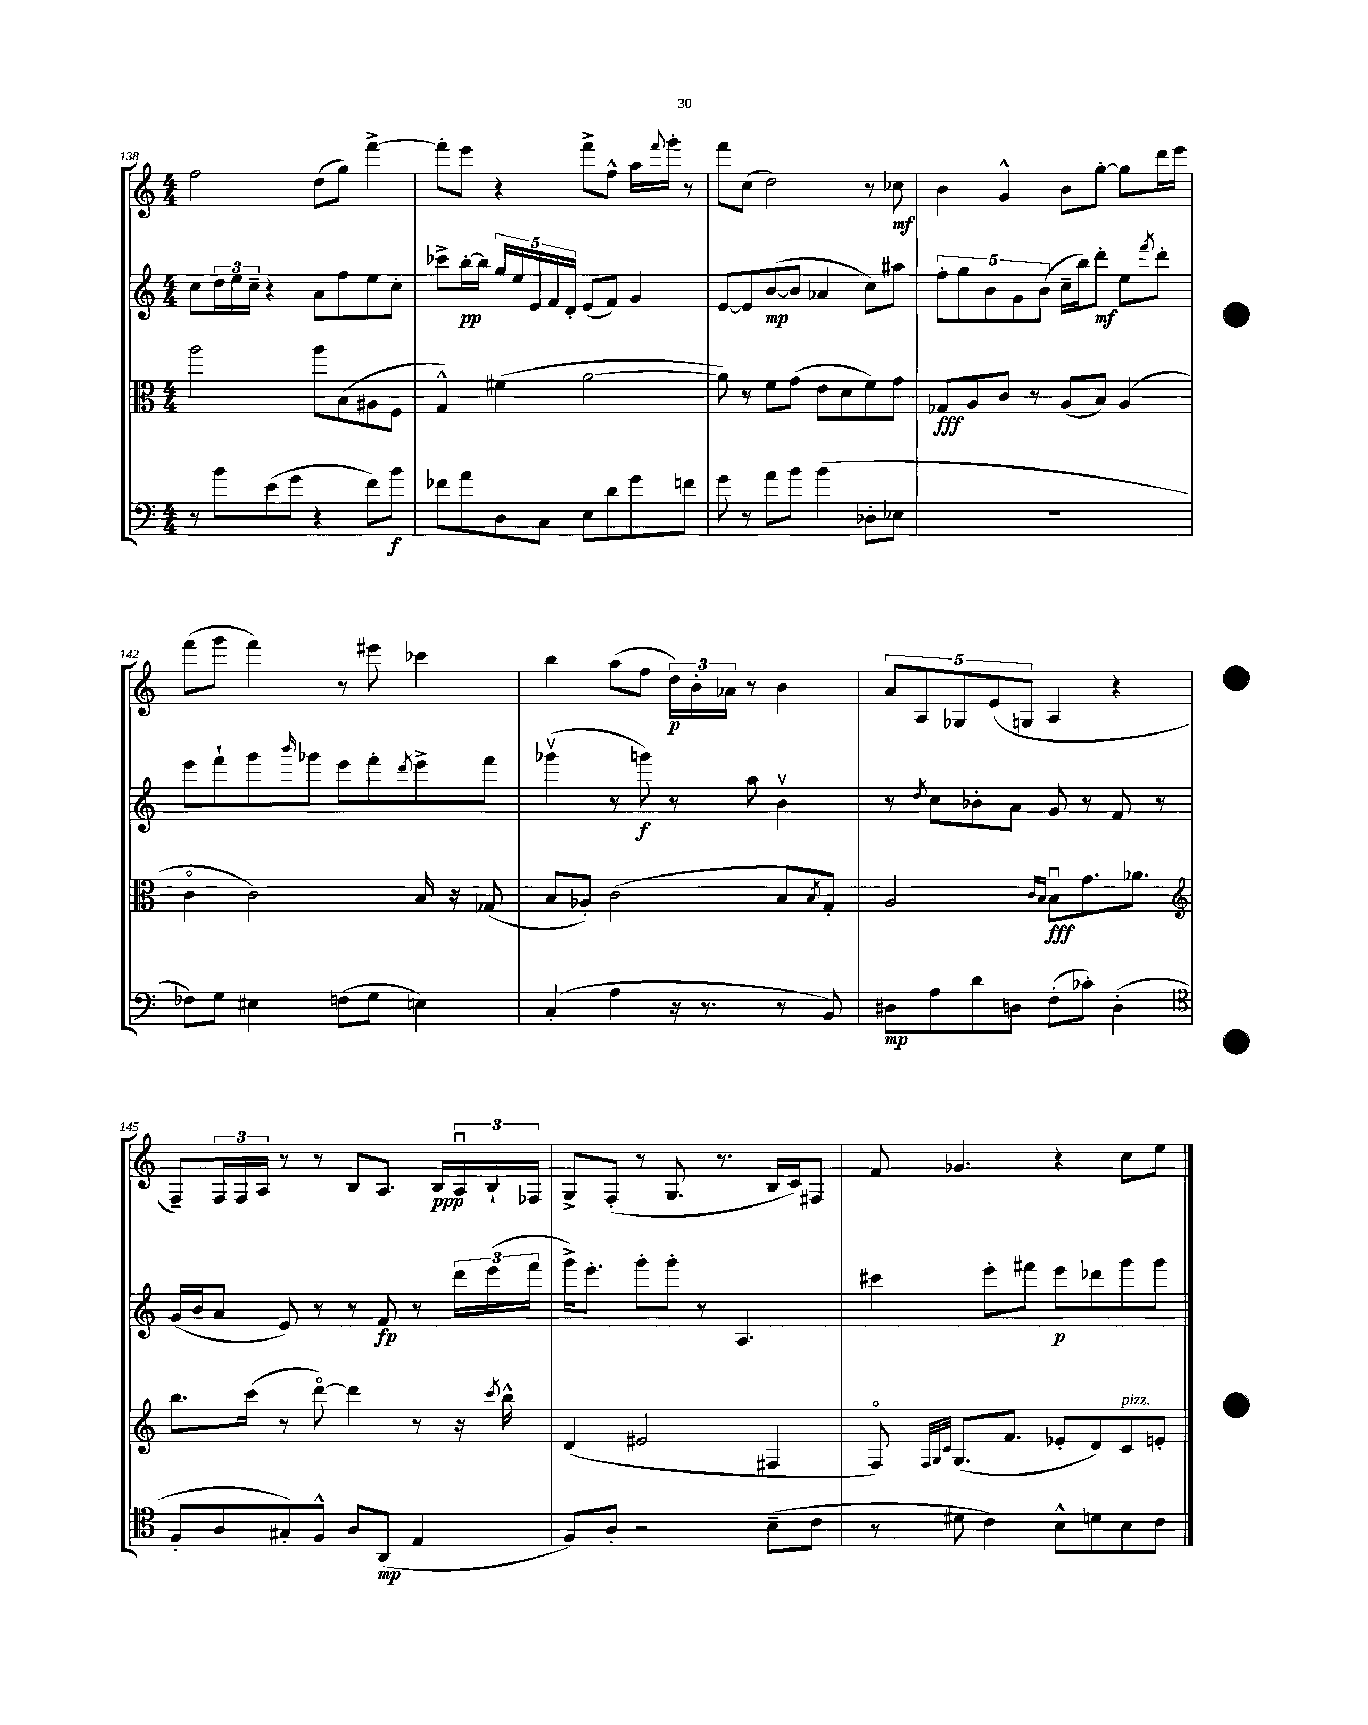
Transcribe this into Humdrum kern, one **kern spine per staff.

**kern	**kern	**kern	**kern
*staff4	*staff3	*staff2	*staff1
*clefF4	*clefC3	*clefG2	*clefG2
*k[]	*k[]	*k[]	*k[]
*M4/4	*M4/4	*M4/4	*M4/4
8r	2aa	8cc	2ff
8b	.	24dd	.
.	.	24ee	.
.	.	24cc~	.
(8e	.	4r	.
8g	.	.	.
4r	8aa	8a	(8dd
.	(8B	8ff	8gg)
8f)	8A#	8ee	[4fff^
8b	8F	8cc'	.
=	=	=	=
8f-	4G^^)	8ccc-^	8fff']
8a	.	[16bb'	8eee
.	.	16bb]	.
8D	(4f#	20gg	4r
.	.	20ee	.
.	.	20e	.
8C	.	.	.
.	.	20f	.
.	.	20d'	.
8E	[2a	(8e	8fff^
8d	.	8f)	8ff^^
8g	.	4g	16aa
.	.	.	8qqfff
.	.	.	16ggg'
8f	.	.	8r
=	=	=	=
8g	8a])	[8e	8fff
8r	8r	8e]	(8cc
8a	8f	([8b	2dd)
8b	(8g	8b]	.
(4b	8e	4a-	.
.	8d	.	.
8D-'	8f)	8cc)	8r
8E-	8g	8aa#	8cc-
=	=	=	=
1r	8G-	10ff'	4b
.	.	10gg	.
.	8A	.	.
.	.	10b	.
.	8c	.	4g^^
.	.	10g	.
.	8r	.	.
.	.	(10b	.
.	(8A	16cc~	8b
.	.	16bb)	.
.	8B)	8ddd'	[8gg'
.	(4A	8ee	8gg]
.	.	8qfff	.
.	.	8ddd'	16ddd
.	.	.	16eee
=	=	=	=
8F-)	4co	8eee	(8fff
8G	.	8fff`	8ggg
4E#	2c)	8ggg	4fff)
.	.	16qqbbb	.
.	.	8ggg-	.
(8F	.	8eee	8r
8G	.	8fff'	8eee#
.	.	8qddd	.
4E)	16B	8eee^	4ccc-
.	16r	.	.
.	(8G-	8fff	.
=	=	=	=
(4C'	8B	(4ggg-v	4bb
.	8A-')	.	.
4A	(2c	8r	(8aa
.	.	8ggg)	8ff
16r	.	8r	24dd)
.	.	.	24b'
8.r	.	.	.
.	.	.	24a-
.	.	8aa	8r
8r	8B	4bv	4b
.	8qB	.	.
8BB)	8G')	.	.
=	=	=	=
8D#	2A	8r	10a
.	.	.	10A
.	.	8qdd	.
8A	.	8cc	.
.	.	.	10G-
8d	.	8b-'	.
.	.	.	(10e
8D	.	8a	.
.	.	.	10G
.	16qqc	.	.
.	16qqB	.	.
(8F'	8Bu	8g	4A
8c-')	8.g	8r	.
(4D'	.	8f	4r
.	8.a-	.	.
.	.	8r	.
=	=	=	=
*clefC4	*clefG2	*	*
8F'	8.bb	(16g	8F~)
.	.	16b	.
8A	.	8a	24F
.	.	.	24F
.	(16ccc	.	.
.	.	.	24A
8G#')	8r	8e)	8r
8F^^	[8dddo)	8r	8r
8A	4ddd]	8r	8B
(8AA	.	8f	8.A
4E	8r	8r	.
.	.	.	16B
.	16r	24ddd	24Au
.	.	(24eee	24B`
.	8qccc	.	.
.	16bb^^	.	.
.	.	24fff	24F-
=	=	=	=
8F)	(4d	16ggg^)	8G^
.	.	8.eee'	.
8A'	.	.	(8F'
2r	2e#	8ggg'	8r
.	.	8ggg'	8.G
.	.	8r	.
.	.	.	8.r
.	.	4.A	.
(8B~	4F#	.	16B
.	.	.	16c)
8c	.	.	8F#
=	=	=	=
8r	8Fo)	4ccc#	8f
.	32qqF	.	.
.	32qqG	.	.
.	32qqc	.	.
8d#	(8.G	.	4.g-
4c)	.	8eee'	.
.	8.f	.	.
.	.	8fff#	.
8B^^	8e-'	8eee	4r
8d	8d)	8ddd-	.
8B	8c	8ggg	8cc
8c	8e'	8ggg	8ee
==	==	==	==
*-	*-	*-	*-
